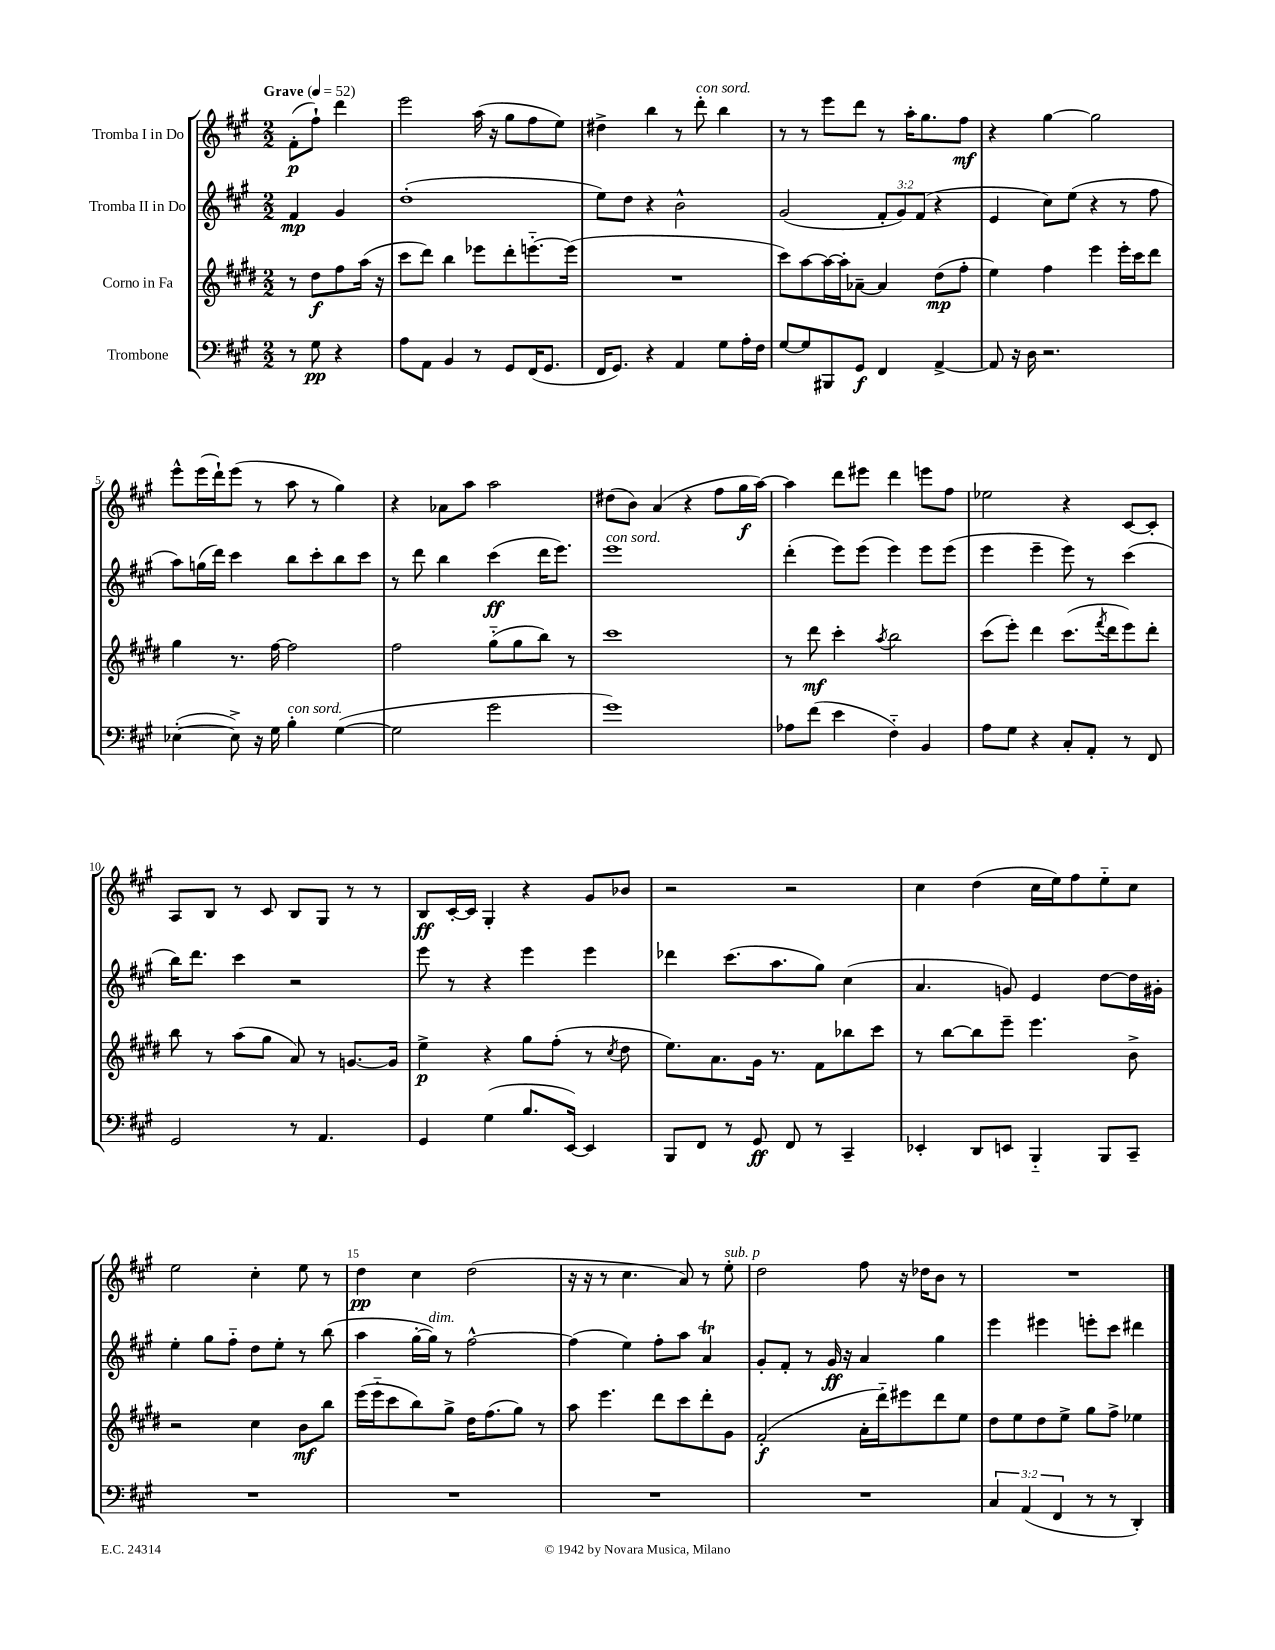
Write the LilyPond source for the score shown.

<<
\new StaffGroup <<
\new Staff = "s0" \with { instrumentName = "Tromba I in Do" } {
    \clef treble \key a \major \numericTimeSignature \time 2/2 \partial 2 \tempo "Grave" 4 = 52
    fis'8-.\p( fis''8-!) d'''4 |
    e'''2 a''16( r16 gis''8 fis''8 e''8) |
    dis''4-> b''4 r8 d'''8-.^\markup { \italic "con sord." } b''4 |
    r8 r8 e'''8 d'''8 r8 a''16-. gis''8. fis''8\mf |
    r4 gis''4~ gis''2 |
    e'''8-^ e'''16( d'''16-!) e'''8( r8 a''8 r8 gis''4) |
    r4 aes'8 a''8 a''2 |
    dis''8( b'8) a'4( r4 fis''8 gis''16\f a''16~) |
    a''4 d'''8 eis'''8 d'''4 e'''8 fis''8 |
    ees''2 r4 cis'8~ cis'8-. |
    a8 b8 r8 cis'8 b8 gis8 r8 r8 |
    b8\ff cis'16~-. cis'16 gis4-. r4 gis'8 bes'8 |
    r2 r2 |
    cis''4 d''4( cis''16 e''16) fis''8 e''8-_ cis''8 |
    e''2 cis''4-. e''8 r8 |
    d''4\pp cis''4 d''2( |
    r16 r16 r8 cis''4. a'8) r8 e''8-.^\markup { \italic "sub. p" } |
    d''2 fis''8 r16 des''16 b'8 r8 |
    R1 \bar "|." |
}
\new Staff = "s1" \with { instrumentName = "Tromba II in Do" } {
    \clef treble \key a \major \numericTimeSignature \time 2/2 \override Staff.TupletNumber.text = #tuplet-number::calc-fraction-text \partial 2
    fis'4\mp gis'4 |
    d''1-.( |
    e''8) d''8 r4 b'2-^ |
    gis'2( \tuplet 3/2 { fis'8-. gis'8) fis'8( } r4 |
    e'4 cis''8) e''8( r4 r8 fis''8 |
    a''8) g''16( d'''16) cis'''4 b''8 cis'''8-. b''8 cis'''8 |
    r8 d'''8 b''4 cis'''4\ff( d'''16 e'''8.) |
    e'''1^\markup { \italic "con sord." } |
    d'''4-.( e'''8) e'''8( e'''4) e'''8 e'''8( |
    e'''4 e'''4-- e'''8) r8 cis'''4( |
    b''16) d'''8. cis'''4 r2 |
    e'''8 r8 r4 e'''4 e'''4 |
    des'''4 cis'''8.( a''8. gis''8) cis''4( |
    a'4. g'8) e'4 d''8~ d''16 gis'16-. |
    e''4-. gis''8 fis''8-_ d''8 e''8-. r8 b''8( |
    a''4 gis''16~-. gis''16^\markup { \italic "dim." }) r8 fis''2~-^ |
    fis''4( e''4) fis''8-. a''8 a'4\trill |
    gis'8-. fis'8-. r8 gis'16\ff r16 a'4 gis''4 |
    e'''4 eis'''4 e'''8-. cis'''8 dis'''4 \bar "|." |
}
\new Staff = "s2" \with { instrumentName = "Corno in Fa" } {
    \clef treble \key e \major \numericTimeSignature \time 2/2 \partial 2
    r8 dis''8\f fis''8 a''16( r16 |
    cis'''8 dis'''8) b''4 ees'''8 dis'''8-. e'''8.~-_ e'''16( |
    R1 |
    cis'''8) a''8~ a''16~ a''16-. aes'8~-- aes'4 dis''8\mp( fis''8-. |
    e''4) fis''4 e'''4 e'''16-. cis'''16 dis'''8 |
    gis''4 r8. fis''16~ fis''2 |
    fis''2 gis''8-_( gis''8 b''8) r8 |
    cis'''1 |
    r8 dis'''8\mf cis'''4-. \acciaccatura { a''8 } b''2 |
    cis'''8( e'''8-.) dis'''4 cis'''8.( \acciaccatura { fis'''8 } dis'''16 e'''8) dis'''8-. |
    b''8 r8 a''8( gis''8 a'8) r8 g'8.~ g'16 |
    e''4->\p r4 gis''8 fis''8-.( r8 \acciaccatura { cis''8 } dis''8 |
    e''8.) a'8. gis'16 r8. fis'8 bes''8 cis'''8 |
    r8 b''8~ b''8 e'''8-- e'''4. b'8-> |
    r2 cis''4 b'8\mf b''8 |
    e'''16( e'''16-_ cis'''8 b''8) gis''8-> dis''16 fis''8.( gis''8) r8 |
    a''8 e'''4. dis'''8 cis'''8 dis'''8-. gis'8 |
    fis'2-.\f( a'16-. dis'''16-_) eis'''8 dis'''8 e''8 |
    dis''8 e''8 dis''8 e''8-> gis''8 fis''8-> ees''4 \bar "|." |
}
\new Staff = "s3" \with { instrumentName = "Trombone" } {
    \clef bass \key a \major \numericTimeSignature \time 2/2 \override Staff.TupletNumber.text = #tuplet-number::calc-fraction-text \partial 2
    r8 gis8\pp r4 |
    a8 a,8 b,4 r8 gis,8 fis,16( gis,8. |
    fis,16 gis,8.) r4 a,4 gis8 a16-. fis16 |
    gis8~ gis8 bis,,8 gis,8\f fis,4 a,4~-> |
    a,8 r16 d16 r2. |
    ees4~-.( ees8->) r16 gis16 b4-.^\markup { \italic "con sord." } gis4~( |
    gis2 gis'2 |
    gis'1) |
    aes8 fis'8( e'4 fis4-_) b,4 |
    a8 gis8 r4 cis8-. a,8-. r8 fis,8 |
    gis,2 r8 a,4. |
    gis,4 gis4( b8. e,16~) e,4 |
    b,,8 fis,8 r8 gis,8\ff fis,8 r8 cis,4-- |
    ees,4-. d,8 e,8 b,,4-_ b,,8 cis,8-- |
    R1 |
    R1 |
    R1 |
    R1 |
    \tuplet 3/2 { cis4 a,4( fis,4 } r8 r8 d,4-.) \bar "|." |
}
>>
>>
\layout { \context { \Score \override BarNumber.break-visibility = ##(#f #t #t) barNumberVisibility = #(every-nth-bar-number-visible 5) } }
